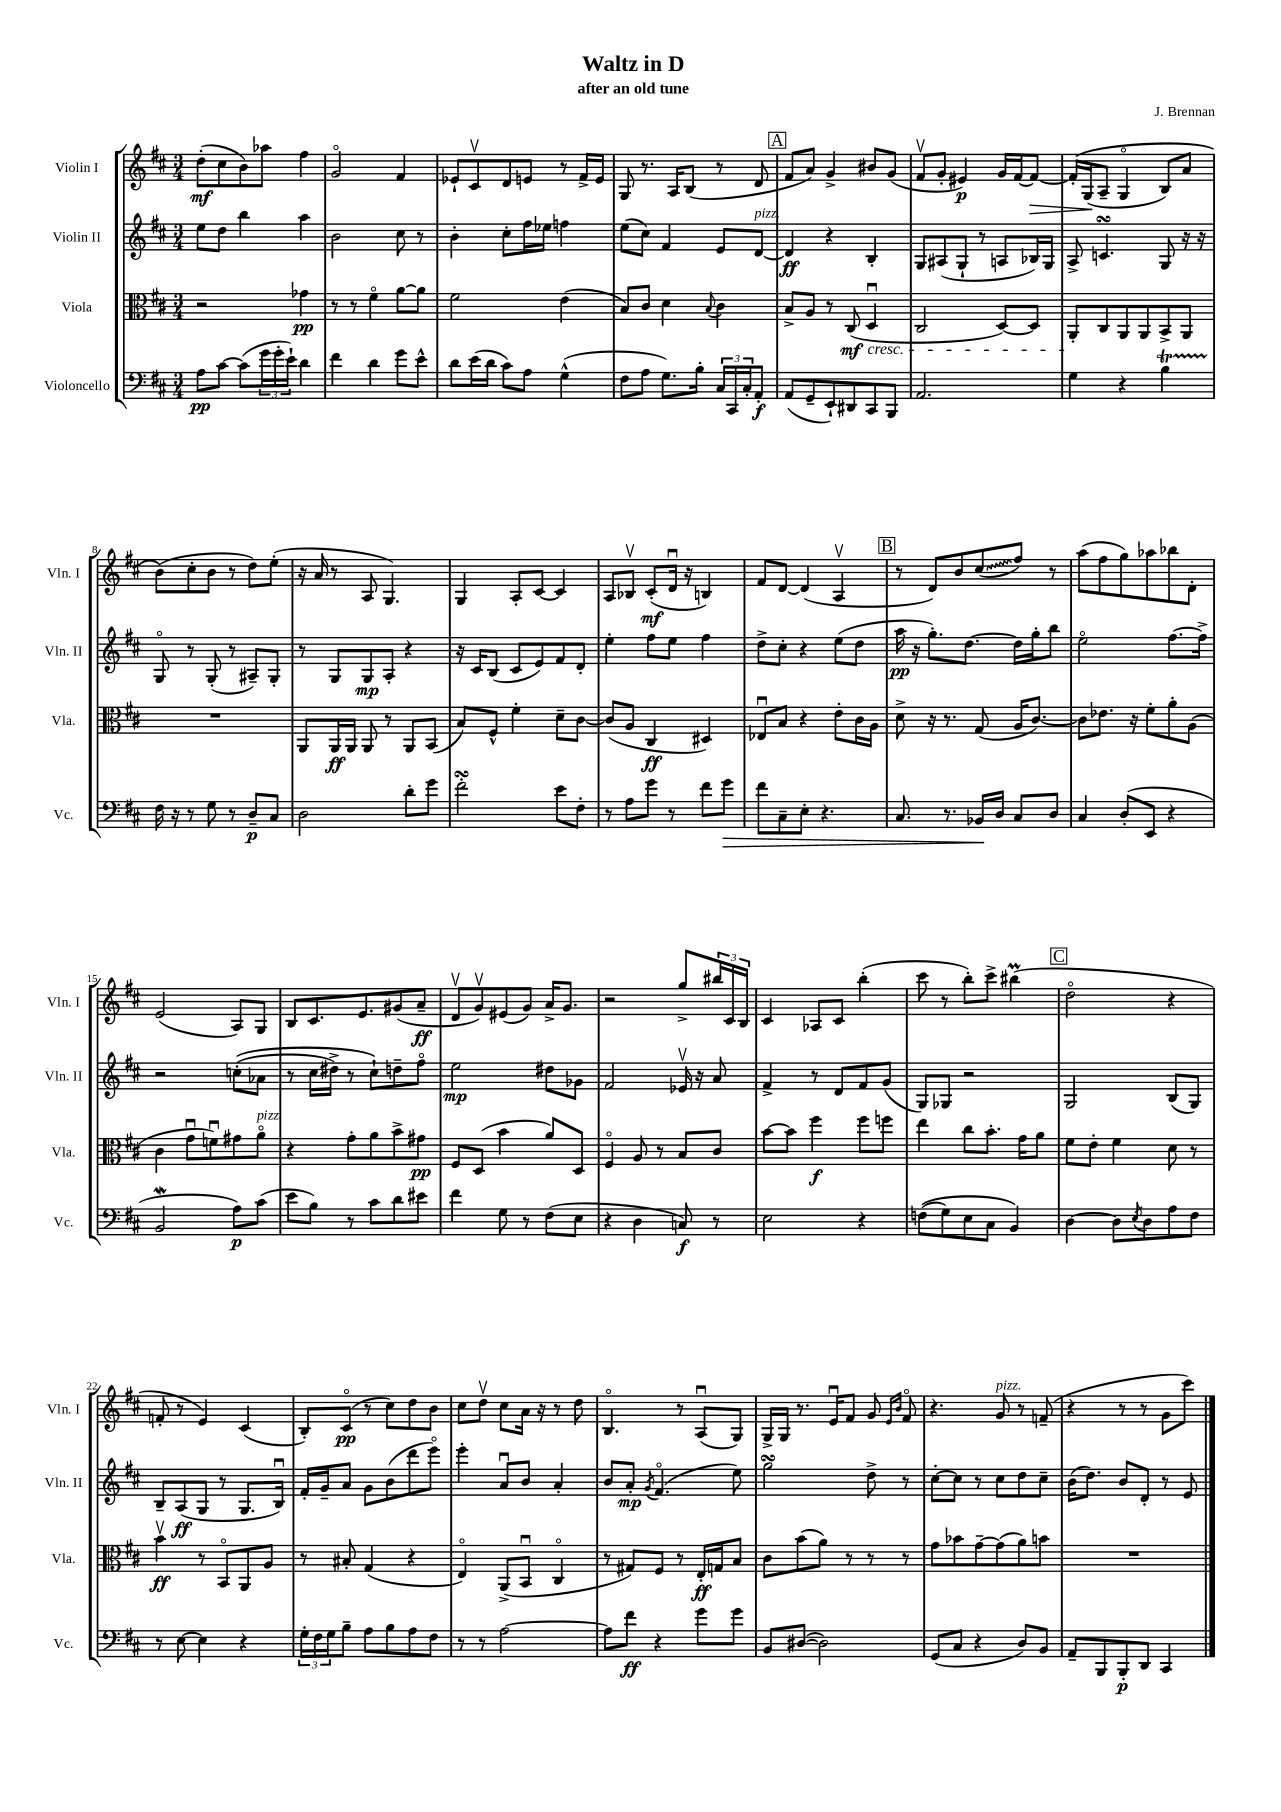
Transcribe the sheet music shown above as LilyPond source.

\header { title = "Waltz in D" composer = "J. Brennan" subtitle = "after an old tune" }
<<
\new StaffGroup <<
\new Staff = "s0" \with { instrumentName = "Violin I" shortInstrumentName = "Vln. I" } {
    \clef treble \key d \major \numericTimeSignature \time 3/4
    d''8-.\mf( cis''8 b'8) aes''8 fis''4 |
    g'2\flageolet fis'4 |
    ees'8-! cis'8\upbow d'8 e'8 r8 fis'16-> e'16 |
    g8 r8. a16 b8( r8 d'8 |
    \mark \markup { \box "A" } fis'8 a'8) g'4-> bis'8 g'8( |
    fis'8\upbow g'8-. eis'4\p) g'16 fis'16~ fis'8~\> |
    fis'16-.\( g16\!( a8-- g4\flageolet b8) a'8 |
    b'8(\) cis''8-. b'8 r8 d''8) e''8-.( |
    r16 a'16 r8 a8 g4.) |
    g4 a8-. cis'8~ cis'4 |
    a8 bes8\upbow cis'8-.\mf( d'16\downbow r16 b4) |
    fis'8 d'8~ d'4( a4\upbow |
    \mark \markup { \box "B" } r8 d'8) b'8 \once \override Glissando.style = #'zigzag cis''8\glissando( fis''8) r8 |
    a''8( fis''8 g''8) aes''8 bes''8 d'8-. |
    e'2( a8) g8 |
    b8 cis'8. e'8. gis'8( a'8--\ff |
    d'8\upbow g'8\upbow) eis'8( g'8) a'16-> g'8. |
    r2 g''8-> \tuplet 3/2 { bis''16 cis'16 b16 } |
    cis'4 aes8 cis'8 b''4-.( |
    cis'''8 r8 b''8-.) cis'''8-> bis''4\prall( |
    \mark \markup { \box "C" } d''2\flageolet r4 |
    f'8-. r8 e'4) cis'4( |
    b8-.) cis'8\flageolet\pp( r8 cis''8) d''8 b'8 |
    cis''8 d''8\upbow cis''8 a'16 r16 r8 d''8 |
    b4.\flageolet r8 a8\downbow( g8) |
    g16-> g16 r8. e'16\downbow fis'8 g'8 \grace { e'16 b'16 } fis'8\flageolet |
    r4. g'8^\markup { \italic "pizz." } r8 f'8--( |
    r4 r8 r8 g'8 cis'''8) \bar "|." |
}
\new Staff = "s1" \with { instrumentName = "Violin II" shortInstrumentName = "Vln. II" } {
    \clef treble \key d \major \numericTimeSignature \time 3/4
    e''8 d''8 b''4 a''4 |
    b'2 cis''8 r8 |
    b'4-. cis''8-. fis''16 ees''16 f''4 |
    e''8( cis''8) fis'4 e'8 d'8~^\markup { \italic "pizz." } |
    \mark \markup { \box "A" } d'4\ff r4 b4-. |
    g8 ais8( g8-! r8 a8 bes16) g16 |
    a8-> c'4.\turn g8 r16 r16 |
    g8\flageolet r8 g8-.( r8 ais8--) g8-. |
    r8 g8 g8\mp a8-. r4 |
    r16 cis'16 b8( cis'8 e'8) fis'8 d'8-. |
    e''4-. fis''8 e''8 fis''4 |
    d''8-> cis''8-. r4 e''8( d''8 |
    \mark \markup { \box "B" } a''16\pp r16 g''8.-.) d''8.~ d''16 g''16-. b''8 |
    e''2\flageolet fis''8.~ fis''16-> |
    r2 c''8-.(\( aes'8 |
    r8 cis''16 dis''16->) r8 cis''8-!\) d''8-- fis''8\flageolet |
    e''2\mp dis''8 ges'8 |
    fis'2 ees'16\upbow r16 a'8 |
    fis'4-> r8 d'8 fis'8 g'8( |
    g8) ges8 r2 |
    \mark \markup { \box "C" } g2 b8( g8) |
    b8-- a8\ff( g8 r8 g8. b16\downbow) |
    fis'16-. g'16-- a'8 g'8 b'8( d'''8 e'''8\flageolet) |
    e'''4-. a'8\downbow b'8 a'4-. |
    b'8 a'8-.\mp \acciaccatura { g'8 } fis'4.\flageolet( e''8) |
    g''2\turn d''8-> r8 |
    cis''8~-. cis''8 r8 cis''8 d''8 cis''8-- |
    b'16( d''8.) b'8 d'8-. r8 e'8 \bar "|." |
}
\new Staff = "s2" \with { instrumentName = "Viola" shortInstrumentName = "Vla." } {
    \clef alto \key d \major \numericTimeSignature \time 3/4
    r2 ges'4\pp |
    r8 r8 fis'4\flageolet a'8~ a'8 |
    fis'2 e'4( |
    b8) cis'8 d'4 \appoggiatura { b8 } cis'4 |
    \mark \markup { \box "A" } b8-> a8 r8 cis8\mf( d4\downbow\cresc |
    cis2 d8~) d8 |
    a,8-.\! cis8 a,8 a,8 b,8-> a,8 |
    R2. |
    a,8 a,16\ff a,16 a,8 r8 a,8 b,8( |
    b8) fis8-^ fis'4-. d'8-- cis'8~ |
    cis'8( a8 cis4\ff dis4) |
    ees8\downbow b8 r4 e'8-. cis'16 a16 |
    \mark \markup { \box "B" } d'8-> r16 r8. g8( a16 cis'8.~) |
    cis'8 ees'8. r16 fis'8-. a'8-. a8( |
    cis'4 g'8\downbow f'8\downbow) gis'8 a'8\flageolet^\markup { \italic "pizz." } |
    r4 g'8-. a'8 b'8-> gis'8\pp |
    fis8 d8( b'4 a'8) d8 |
    fis4\flageolet a8 r8 b8 cis'8 |
    b'8~ b'8 fis''4\f fis''8 f''8 |
    e''4 cis''8 b'8.-. g'16 a'8 |
    \mark \markup { \box "C" } fis'8 e'8-. fis'4 d'8 r8 |
    b'4\upbow\ff r8 b,8\flageolet a,8 a8 |
    r8 bis8-. g4( r4 |
    e4\flageolet) a,8->( b,8\downbow cis4\flageolet |
    r8 gis8) fis8 r8 e16-.\ff g16 b8 |
    cis'8 b'8( a'8) r8 r8 r8 |
    g'8 bes'8 g'8~-- g'8( a'8) b'8 |
    R2. \bar "|." |
}
\new Staff = "s3" \with { instrumentName = "Violoncello" shortInstrumentName = "Vc." } {
    \clef bass \key d \major \numericTimeSignature \time 3/4
    a8\pp cis'8~ cis'8( \tuplet 3/2 { g'16 g'16-. e'16-!) } d'4 |
    fis'4 d'4 g'8 e'8-^ |
    d'8 e'16( d'16 cis'8) a8 g4-^( |
    fis8 a8 g8.) b16-. \tuplet 3/2 { cis16 cis,16 cis16-. } a,8-.\f |
    \mark \markup { \box "A" } a,8( g,8-- e,8-!) dis,8 cis,8 b,,8 |
    a,2. |
    g4 r4 b4\startTrillSpan |
    fis16\stopTrillSpan r16 r8 g8 r8 d8--\p cis8 |
    d2 d'8-. g'8 |
    fis'2-.\turn e'8 fis8-. |
    r8 a8 g'8 r8 fis'8 g'8\> |
    fis'8 cis8-- e8-. r4. |
    \mark \markup { \box "B" } cis8. r8. bes,16\! d16 cis8 d8 |
    cis4 d8-.( e,8 r4 |
    b,2\mordent a8\p) cis'8( |
    e'8 b8) r8 cis'8 d'8 eis'8 |
    fis'4 g8 r8 fis8( e8 |
    r4 d4 c8\f) r8 |
    e2 r4 |
    f8(\( g8) e8 cis8 b,4\) |
    \mark \markup { \box "C" } d4~ d8 \acciaccatura { e8 } d8 a8 fis8 |
    r8 e8~ e4 r4 |
    \tuplet 3/2 { g16-. fis16 g16 } b8-- a8 b8 a8 fis8 |
    r8 r8 a2~ |
    a8 fis'8\ff r4 g'8 g'8 |
    b,8 dis8~( dis2) |
    g,8( cis8 r4 d8) b,8 |
    a,8-- b,,8 b,,8-.\p d,8 cis,4 \bar "|." |
}
>>
>>
